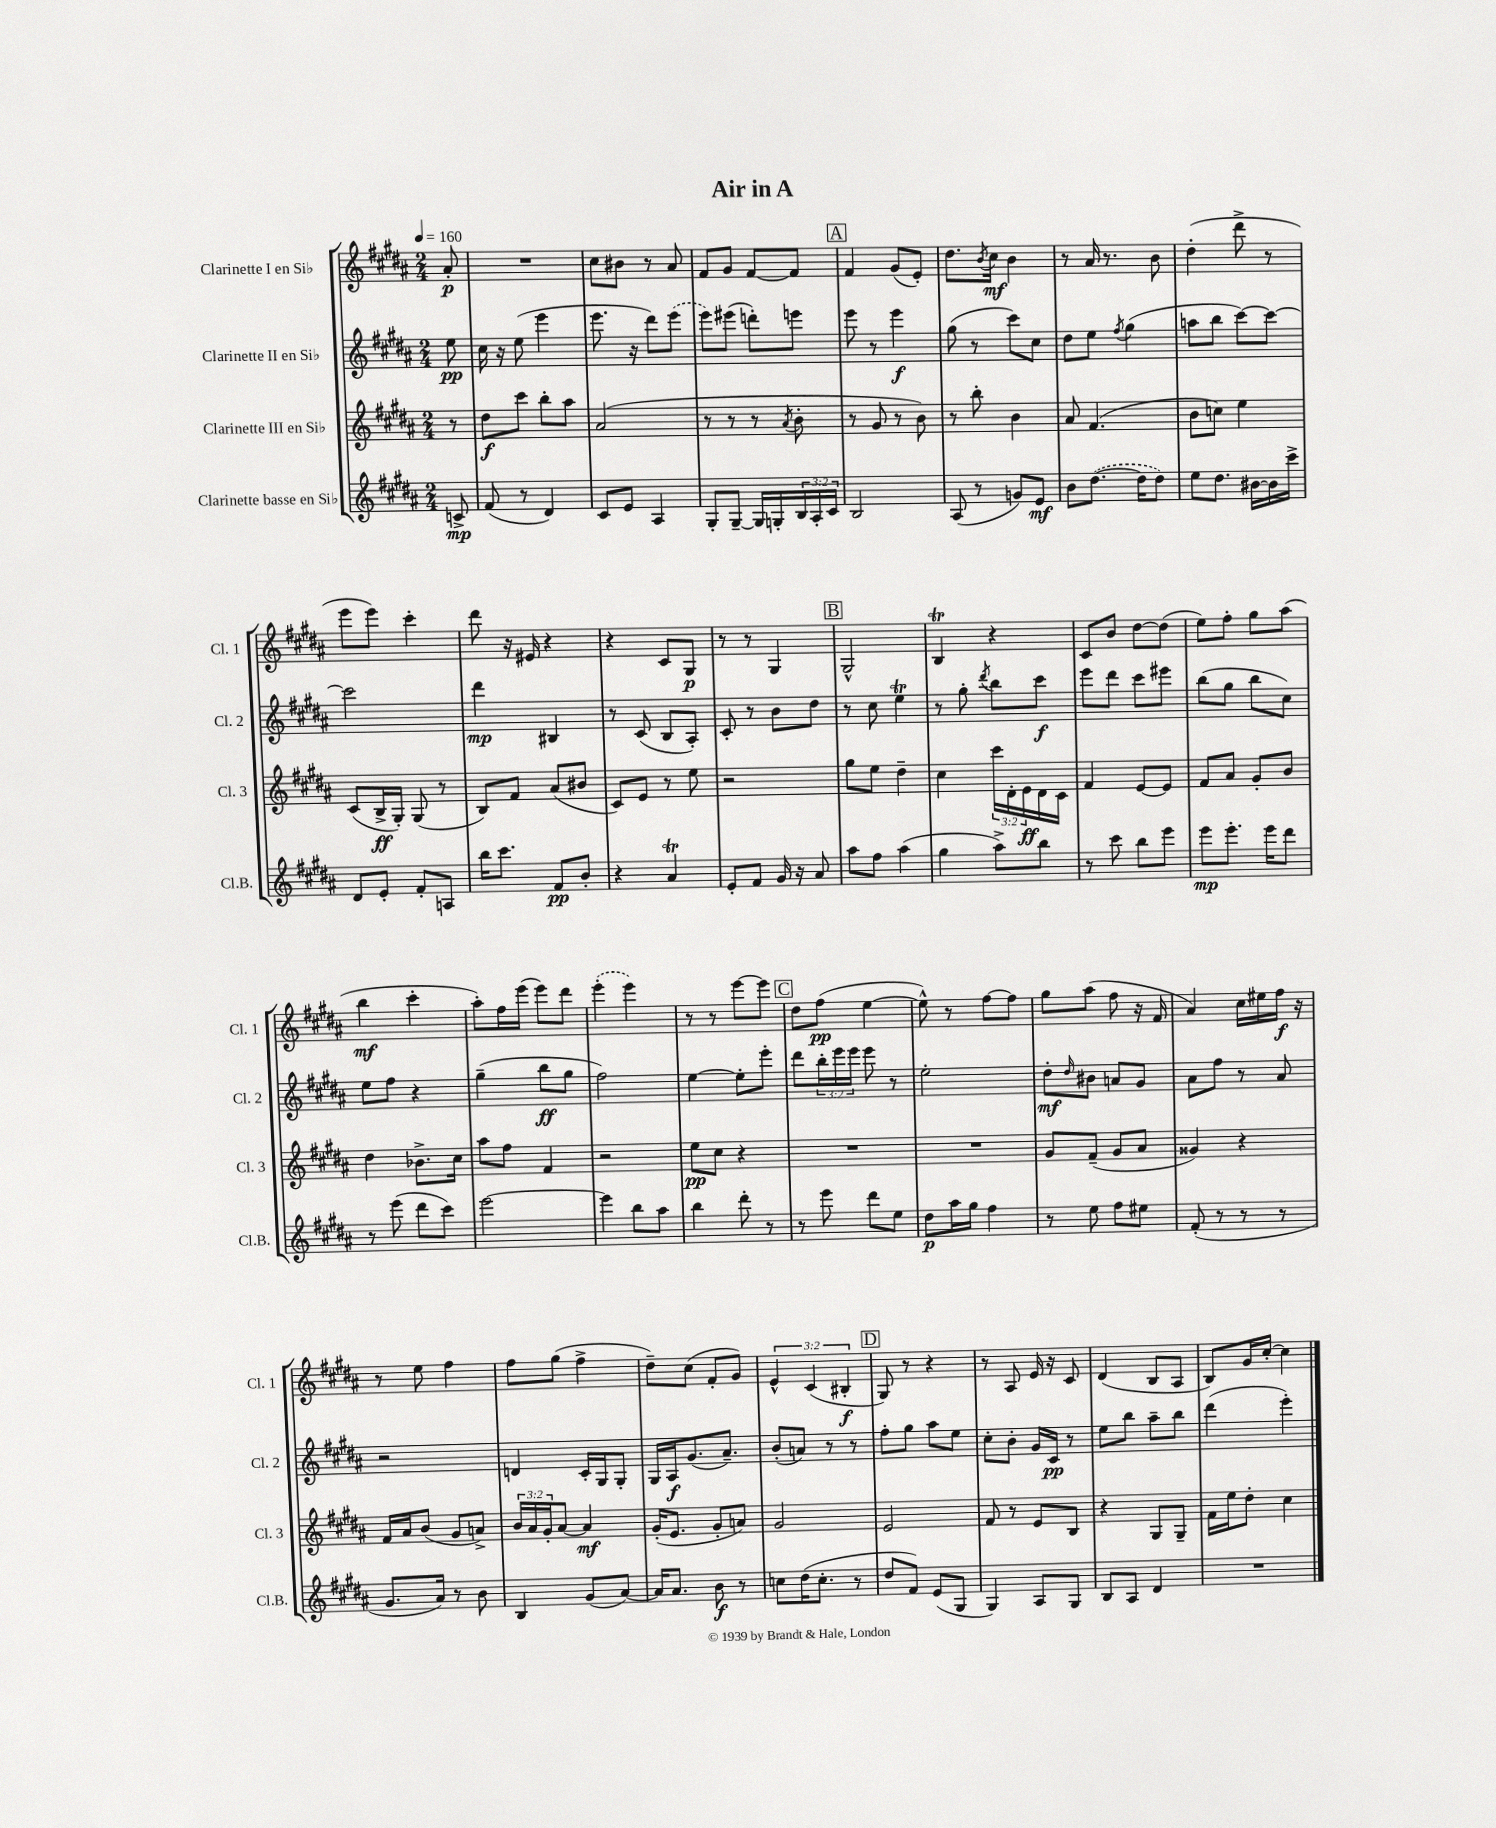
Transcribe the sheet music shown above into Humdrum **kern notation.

**kern	**dynam	**kern	**dynam	**kern	**dynam	**kern	**dynam
*part4	*part4	*part3	*part3	*part2	*part2	*part1	*part1
*staff4	*staff4	*staff3	*staff3	*staff2	*staff2	*staff1	*staff1
*I"Clarinette basse en Si♭	*	*I"Clarinette III en Si♭	*	*I"Clarinette II en Si♭	*	*I"Clarinette I en Si♭	*
*I'Cl.B.	*	*I'Cl. 3	*	*I'Cl. 2	*	*I'Cl. 1	*
*clefG2	*	*clefG2	*	*clefG2	*	*clefG2	*
*k[f#c#g#d#a#]	*	*k[f#c#g#d#a#]	*	*k[f#c#g#d#a#]	*	*k[f#c#g#d#a#]	*
*M2/4	*	*M2/4	*	*M2/4	*	*M2/4	*
*MM160	*	*MM160	*	*MM160	*	*MM160	*
=	=	=	=	=	=	=	=
8cn^/	mp	8r	.	8ee\	pp	8a#'/	p
=1	=1	=1	=1	=1	=1	=1	=1
(8f#/	.	8dd#\L	f	16cc#\	.	2r	.
.	.	.	.	16r	.	.	.
8r	.	8ccc#\J	.	(8ee\	.	.	.
4d#/)	.	8bb'\L	.	4eee\	.	.	.
.	.	8aa#\J	.	.	.	.	.
=2	=2	=2	=2	=2	=2	=2	=2
8c#/L	.	(2a#/	.	8.eee\	.	8cc#\L	.
8e/J	.	.	.	.	.	8b#X\J	.
.	.	.	.	16r	.	.	.
4A#/	.	.	.	8ddd#\L)	.	8r	.
.	.	.	.	(8eee\J	.	8a#/	.
=3	=3	=3	=3	=3	=3	=3	=3
8G#'/L	.	8r	.	8eee\L)	.	8f#/L	.
[8G#~/J	.	8r	.	(8eee#X\J	.	8g#/J	.
16G#/LL]	.	8r	.	8dddn'\L)	.	[8f#/L	.
16Gn'/	.	.	.	.	.	.	.
.	.	8qa#/	.	.	.	.	.
24B/	.	8b'\	.	8eeen\J	.	8f#/J]	.
24A#'/	.	.	.	.	.	.	.
24c#/JJ	.	.	.	.	.	.	.
!!LO:REH:place=s1:t=A
=4	=4	=4	=4	=4	=4	=4	=4
2B/	.	8r	.	8eee\	.	4f#/	.
.	.	8g#/	.	8r	.	.	.
.	.	8r	.	4eee\	f	(8g#/L	.
.	.	8b\)	.	.	.	8e'/J)	.
=5	=5	=5	=5	=5	=5	=5	=5
(8A#/	.	8r	.	(8gg#\	.	8.dd#\L	.
8r	.	8bb'\	.	8r	.	.	.
.	.	.	.	.	.	8qb/	.
.	.	.	.	.	.	16cc#\Jk	mf
8gn/L)	.	4b\	.	8ccc#\L)	.	4b\	.
8e/J	mf	.	.	8cc#\J	.	.	.
=6	=6	=6	=6	=6	=6	=6	=6
8b\L	.	8a#/	.	8dd#\L	.	8r	.
([8.dd#\J	.	(4.f#/	.	8ee\J	.	16a#/	.
.	.	.	.	.	.	8.r	.
.	.	.	.	8qff#/	.	.	.
.	.	.	.	(4gg#\	.	.	.
16dd#\KL]	.	.	.	.	.	.	.
8dd#\J)	.	.	.	.	.	8b\	.
=7	=7	=7	=7	=7	=7	=7	=7
8ee\L	.	8b\L	.	8aan\L	.	(4dd#'\	.
8.dd#\J	.	8ccn\J)	.	8bb\J	.	.	.
.	.	4ee\	.	[8ccc#\L)	.	8ddd#^\	.
[16b#X\LL	.	.	.	.	.	.	.
16b#\]	.	.	.	8ccc#\J_	.	8r	.
16ccc#^\JJ	.	.	.	.	.	.	.
!!LO:LB:g=z
=8	=8	=8	=8	=8	=8	=8	=8
8d#/L	.	(8c#/L	.	2ccc#\]	.	8eee\L	.
8e'/J	.	16B^/L	ff	.	.	8eee\J)	.
.	.	16G#'/JJ)	.	.	.	.	.
8f#'/L	.	(8G#/	.	.	.	4ccc#'\	.
8An/J	.	8r	.	.	.	.	.
=9	=9	=9	=9	=9	=9	=9	=9
16bb\KL	.	8B/L)	.	4ddd#\	mp	8ddd#\	.
8.ccc#\J	.	.	.	.	.	.	.
.	.	8f#/J	.	.	.	16r	.
.	.	.	.	.	.	16e#X/	.
8f#/L	pp	(8a#/L	.	4B#X/	.	4r	.
8b'/J	.	8b#X/J	.	.	.	.	.
=10	=10	=10	=10	=10	=10	=10	=10
4r	.	8c#/L)	.	8r	.	4r	.
.	.	8e/J	.	(8c#/	.	.	.
4a#t/	.	8r	.	8B/L	.	8c#/L	.
.	.	8ee\	.	8A#'/J)	.	8G#/J	p
=11	=11	=11	=11	=11	=11	=11	=11
8e'/L	.	2r	.	8c#'/	.	8r	.
8f#/J	.	.	.	8r	.	8r	.
16g#/	.	.	.	8b\L	.	4G#/	.
16r	.	.	.	.	.	.	.
8a#/	.	.	.	8dd#\J	.	.	.
!!LO:REH:place=s1:t=B
=12	=12	=12	=12	=12	=12	=12	=12
8aa#\L	.	8gg#\L	.	8r	.	2G#^^/	.
8ff#\J	.	8ee\J	.	8cc#\	.	.	.
(4aa#\	.	4dd#~\	.	4eeT\	.	.	.
=13	=13	=13	=13	=13	=13	=13	=13
4gg#\	.	4cc#\	.	8r	.	4BT/	.
.	.	.	.	8gg#'\	.	.	.
.	.	.	.	8qddd#/	.	.	.
8aa#^\L)	.	24ccc#\LL	.	8bb\L	.	4r	.
.	.	24d#'\	.	.	.	.	.
.	.	24e\	ff	.	.	.	.
8bb\J	.	16d#\	.	8ccc#\J	f	.	.
.	.	16c#\JJ	.	.	.	.	.
=14	=14	=14	=14	=14	=14	=14	=14
8r	.	4f#/	.	8eee\L	.	8c#/L	.
8ccc#\	.	.	.	8ddd#\J	.	8b/J	.
8bb\L	.	[8e/L	.	8ccc#\L	.	[8dd#\L	.
8eee\J	.	8e/J]	.	8eee#X\J	.	(8dd#\J]	.
=15	=15	=15	=15	=15	=15	=15	=15
8eee\L	mp	8f#/L	.	(8bb\L	.	8ee\L)	.
8.eee'\J	.	8a#/J	.	8gg#\J	.	8ff#'\J	.
.	.	8g#'/L	.	8bb\L	.	8gg#\L	.
16eee\KL	.	.	.	.	.	.	.
8ddd#\J	.	8b/J	.	8cc#\J)	.	(8aa#\J	.
!!LO:LB:g=z
=16	=16	=16	=16	=16	=16	=16	=16
8r	.	4dd#\	.	8ee\L	.	4bb\	mf
(8eee\	.	.	.	8ff#\J	.	.	.
8ddd#\L	.	8.b-X^\L	.	4r	.	4ccc#'\	.
8ccc#\J)	.	.	.	.	.	.	.
.	.	16cc#\Jk	.	.	.	.	.
=17	=17	=17	=17	=17	=17	=17	=17
[2eee\	.	8aa#\L	.	(4gg#~\	.	8aa#'\L)	.
.	.	8ff#\J	.	.	.	16ff#\L	.
.	.	.	.	.	.	(16eee\JJ	.
.	.	4f#/	.	8bb\L	ff	8eee\L)	.
.	.	.	.	8gg#\J	.	8ddd#\J	.
=18	=18	=18	=18	=18	=18	=18	=18
4eee\]	.	2r	.	2ff#\)	.	(4eee'\	.
8bb\L	.	.	.	.	.	4eee\)	.
8aa#\J	.	.	.	.	.	.	.
=19	=19	=19	=19	=19	=19	=19	=19
4bb\	.	8ee\L	pp	[4ee\	.	8r	.
.	.	8cc#\J	.	.	.	8r	.
8ddd#'\	.	4r	.	8ee'\L]	.	[8eee\L	.
8r	.	.	.	8eee'\J	.	8eee\J]	.
!!LO:REH:place=s1:t=C
=20	=20	=20	=20	=20	=20	=20	=20
8r	.	2r	.	8ddd#\L	.	8dd#\L	.
8eee\	.	.	.	24bb'\L	.	(8ff#\J	pp
.	.	.	.	24eee\	.	.	.
.	.	.	.	24eee\JJ	.	.	.
8ddd#\L	.	.	.	8eee\	.	[4ee\	.
8ee\J	.	.	.	8r	.	.	.
=21	=21	=21	=21	=21	=21	=21	=21
8dd#\L	p	2r	.	2ee'\	.	8ee^^\])	.
16aa#\L	.	.	.	.	.	8r	.
16gg#\JJ	.	.	.	.	.	.	.
4ff#\	.	.	.	.	.	[8ff#\L	.
.	.	.	.	.	.	8ff#\J]	.
=22	=22	=22	=22	=22	=22	=22	=22
8r	.	8g#/L	.	8dd#'\L	mf	8gg#\L	.
.	.	.	.	16qqdd#/	.	.	.
8ee\	.	(8f#~/J	.	8b#X\J	.	(8aa#\J	.
8ff#\L	.	8g#/L	.	8an/L	.	8ff#\	.
8ee#X\J	.	8a#/J	.	8g#/J	.	16r	.
.	.	.	.	.	.	16f#/	.
=23	=23	=23	=23	=23	=23	=23	=23
(8f#'/	.	4g##X/)	.	8a#\L	.	4a#/)	.
8r	.	.	.	8ff#\J	.	.	.
8r	.	4r	.	8r	.	16cc#\LL	.
.	.	.	.	.	.	16ee#X\	.
8r	.	.	.	8a#/	.	16ff#\JJ	f
.	.	.	.	.	.	16r	.
!!LO:LB:g=z
=24	=24	=24	=24	=24	=24	=24	=24
8.g#/L	.	16f#/LL	.	2r	.	8r	.
.	.	16a#/J	.	.	.	.	.
.	.	(8b/J	.	.	.	8ee\	.
16a#/Jk)	.	.	.	.	.	.	.
8r	.	8g#/L	.	.	.	4ff#\	.
8b\	.	8an^/J)	.	.	.	.	.
=25	=25	=25	=25	=25	=25	=25	=25
4B/	.	24b/LL	.	4dn/	.	8ff#\L	.
.	.	24a#/	.	.	.	.	.
.	.	24g#'/J	.	.	.	.	.
.	.	[8a#/J	.	.	.	(8gg#\J	.
(8g#/L	.	4a#/]	mf	16c#'/LL	.	4ff#^\	.
.	.	.	.	16G#/J	.	.	.
[8a#/J)	.	.	.	8G#'/J	.	.	.
=26	=26	=26	=26	=26	=26	=26	=26
16a#/KL]	.	(16g#'/KL	.	16G#/LL	.	8dd#~\L)	.
8.a#/J	.	8.e/J	.	16A#/J	f	.	.
.	.	.	.	(8.g#/	.	(8cc#\J	.
8b\	f	8g#'/L	.	.	.	8f#'/L	.
.	.	.	.	8.a#~/J)	.	.	.
8r	.	8an/J)	.	.	.	8g#/J)	.
=27	=27	=27	=27	=27	=27	=27	=27
8ccn\L	.	2g#/	.	(8b'/L	.	6e^^/	.
(16dd#\K	.	.	.	8an/J)	.	.	.
.	.	.	.	.	.	(6c#/	.
8.cc'\J	.	.	.	.	.	.	.
.	.	.	.	8r	.	.	.
.	.	.	.	.	.	6B#X'/	f
8r	.	.	.	8r	.	.	.
!!LO:REH:place=s1:t=D
=28	=28	=28	=28	=28	=28	=28	=28
8dd#/L	.	2e/	.	8ff#'\L	.	8G#/)	.
8f#/J)	.	.	.	8gg#\J	.	8r	.
(8e/L	.	.	.	8aa#\L	.	4r	.
8G#/J	.	.	.	8ee\J	.	.	.
=29	=29	=29	=29	=29	=29	=29	=29
4G#/)	.	8f#/	.	8cc#'\L	.	8r	.
.	.	8r	.	8b'\J	.	8A#/	.
8A#/L	.	8e/L	.	16g#/LL	.	16e/	.
.	.	.	.	16c#/JJ	pp	16r	.
8G#/J	.	8B/J	.	8r	.	8c#/	.
=30	=30	=30	=30	=30	=30	=30	=30
8B/L	.	4r	.	8ee\L	.	(4d#/	.
8A#/J	.	.	.	8bb\J	.	.	.
4d#/	.	8G#/L	.	8aa#~\L	.	8B/L	.
.	.	8G#~/J	.	8bb\J	.	8A#/J	.
=31	=31	=31	=31	=31	=31	=31	=31
2r	.	16f#\LL	.	(4ddd#\	.	8B/L)	.
.	.	16ee\J	.	.	.	.	.
.	.	8dd#'\J	.	.	.	16g#/L	.
.	.	.	.	.	.	[16cc#'/JJ	.
.	.	4cc#\	.	4eee'\)	.	4cc#\]	.
==	==	==	==	==	==	==	==
*-	*-	*-	*-	*-	*-	*-	*-
